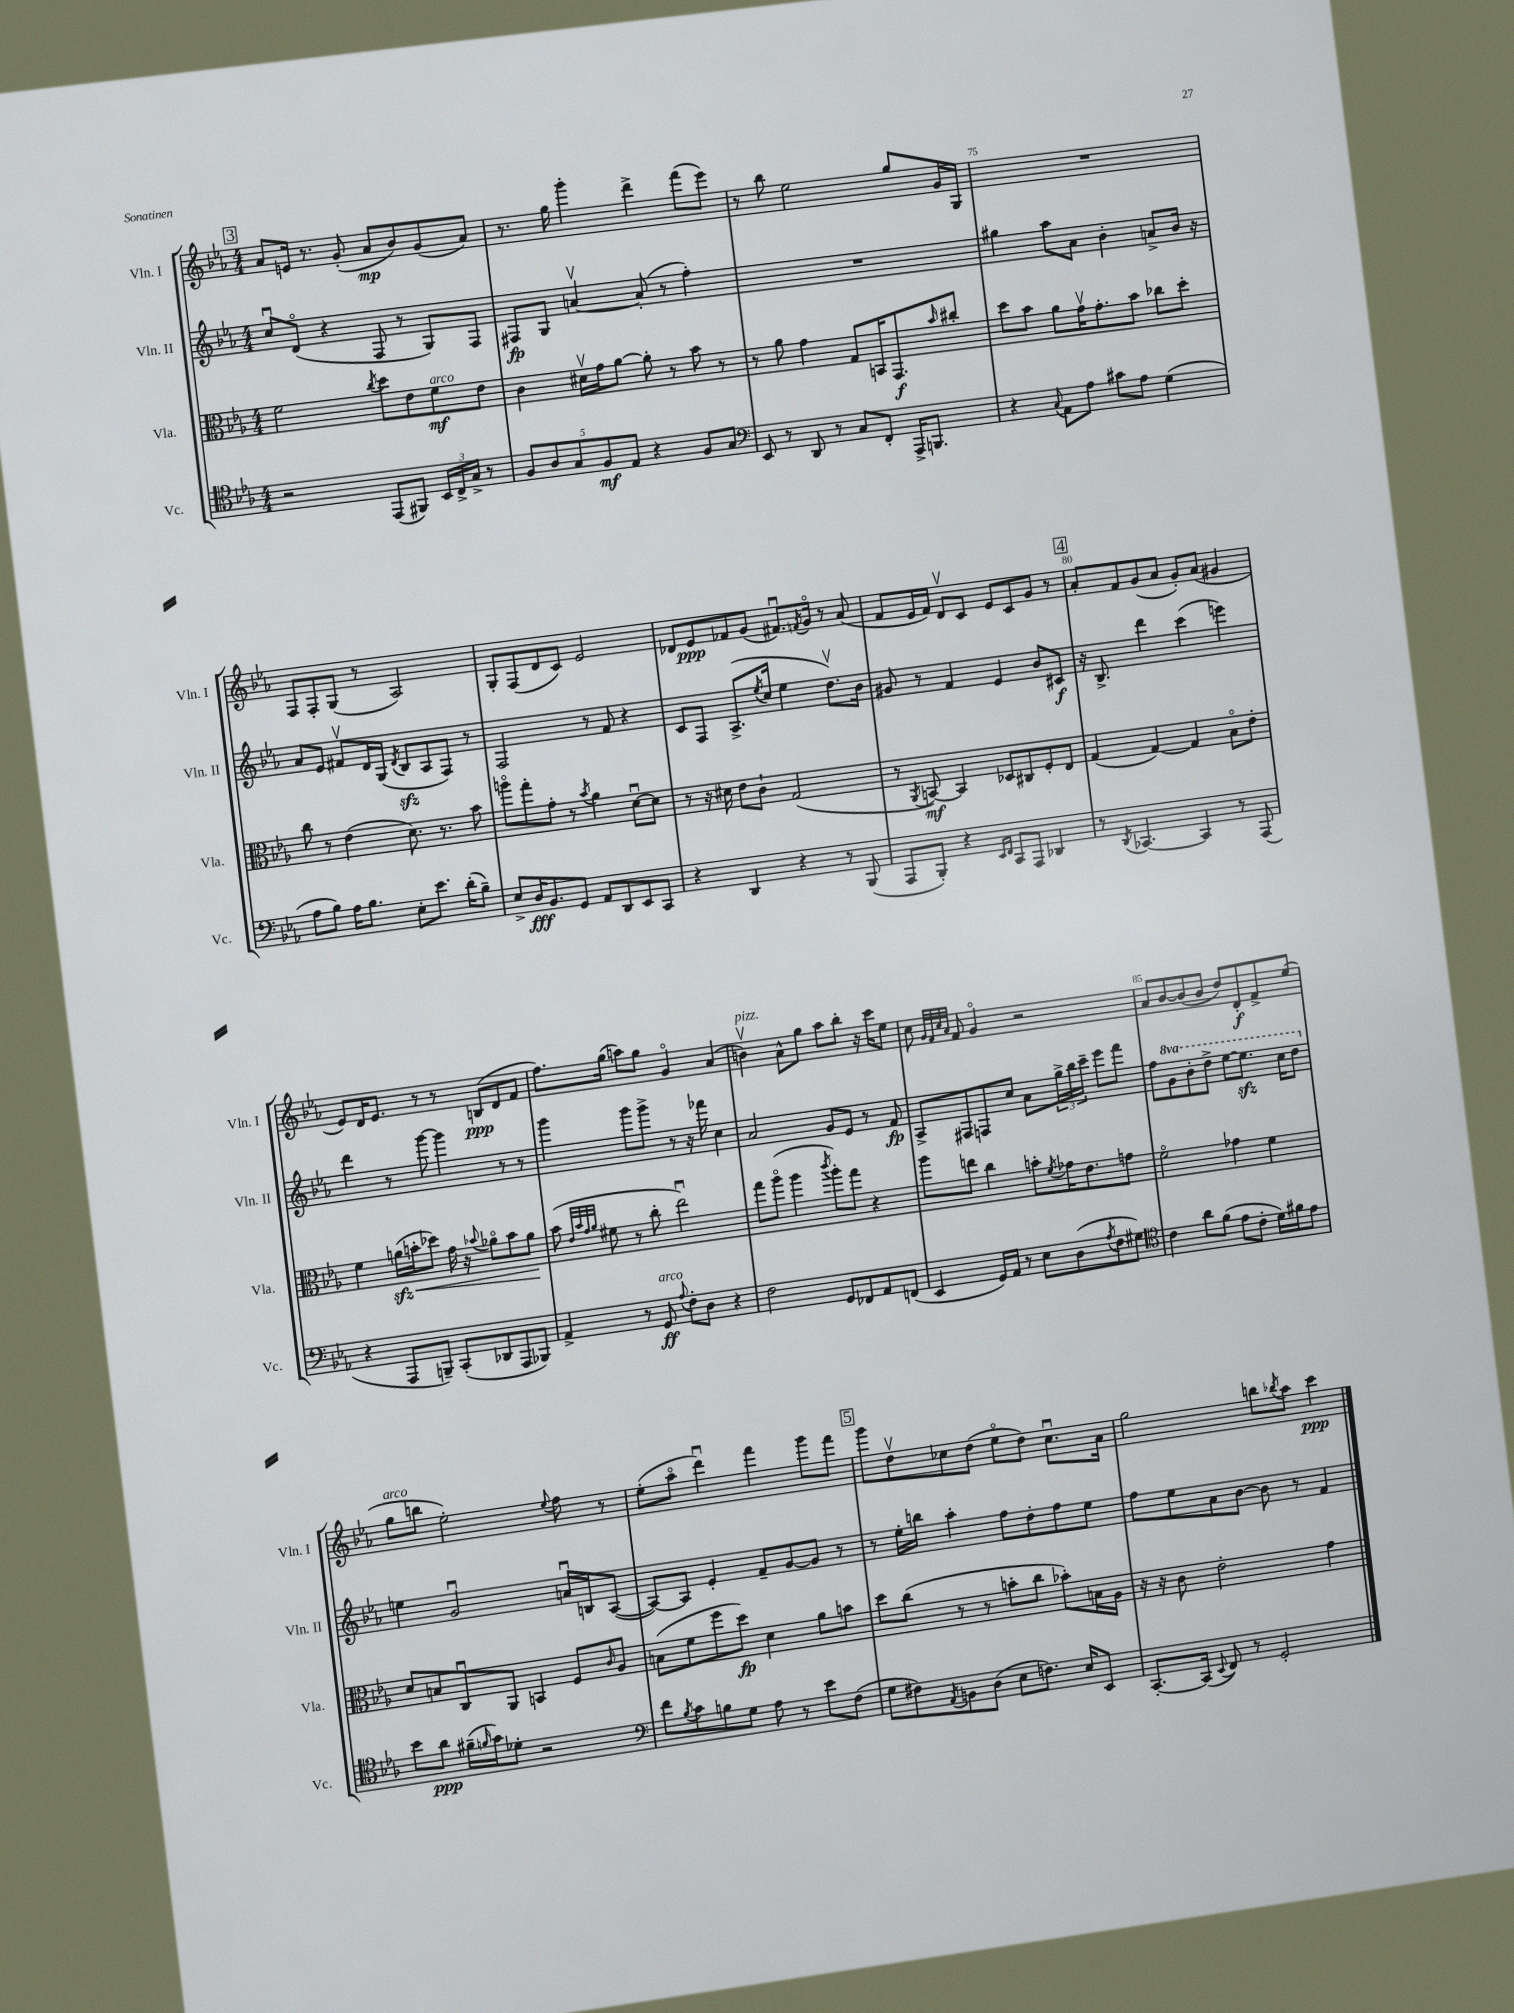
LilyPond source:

<<
\new StaffGroup <<
\new Staff = "s0" \with { instrumentName = "Vln. I" shortInstrumentName = "Vln. I" } {
    \clef treble \key ees \major \numericTimeSignature \time 4/4
    \mark \markup { \box "3" } aes'8 e'16 r8. g'8-.( aes'8\mp bes'8) g'8( aes'8) |
    r8. g''16 g'''4-. d'''4-> f'''8( ees'''8) |
    r8 bes''8 ees''2 g''8 g'16 g16 |
    R1 |
    f8 f8-. g8( r8 aes2) |
    g8-. f8( d'8 c'8) ees'2 |
    des'8 ees'8\ppp fes'8 g'8( fis'8.\downbow) \acciaccatura { f'8 } g'16\flageolet r8 aes'8( |
    f'8 ees'16 f'16) d'8\upbow c'8 ees'8 c'8 g'8 r8 |
    \mark \markup { \box "4" } aes'8-. f'8 g'8( aes'8 g'8-.) aes'8( gis'4 |
    ees'8) d'16 ees'8. r8 r8 b8\ppp( d'8 f'8 |
    f''8.) g''16( a''8) g''8 g'4\flageolet aes'4( |
    b'4\upbow^\markup { \italic "pizz." }) aes'8-^ g''8 aes''8 bes''8-. r16 c'''16 ees''8 |
    c''8 \grace { g'32 f'32 c''32 aes'32 } f'8 g'4\flageolet r2 |
    aes'8 bes'8~ bes'8( bes'8 d''8) d'8-.\f f'8-> ees''8( |
    g''8^\markup { \italic "arco" } b''8 ees''2-.) \appoggiatura { ees''8 } f''8 r8 |
    ees''8-.( aes''8\flageolet d'''4\downbow) f'''4 g'''8 f'''8 |
    \mark \markup { \box "5" } g'''8 d''8\upbow ces''8 d''8( ees''8\flageolet d''8) ces''8.\downbow aes'16 |
    g''2 b''8 \acciaccatura { bes''8 } aes''8 c'''4\ppp \bar "|." |
}
\new Staff = "s1" \with { instrumentName = "Vln. II" shortInstrumentName = "Vln. II" } {
    \clef treble \key ees \major \numericTimeSignature \time 4/4 \set Staff.ottavationMarkups = #ottavation-simple-ordinals
    \mark \markup { \box "3" } c''8\downbow d'8\flageolet( r4 f8 r8 g8) f8 |
    fis8\fp g8 a'4~\upbow a'8-.( r8 f''4-.) |
    R1 |
    gis''4 aes''8 aes'8 bes'4-. a'8-> bes'16 r16 |
    aes'8 ees'8 fis'8\upbow d'16 g16( \acciaccatura { d'8 } bes8\sfz aes8 f8) r8 |
    f2 r8 f'8 r4 |
    c'8 f8 aes8.->( \acciaccatura { ees''8 } c''16 ees''4 d''8.\upbow) bes'16 |
    gis'8 r8 f'4 ees'4 bes'8 cis'8\f |
    \mark \markup { \box "4" } r16 bes8.-> d'''4 c'''4( e'''4) |
    d'''4 r8 g'''8~ g'''4 r8 r8 |
    g'''4 g'''8 g'''8-> r8 r16 fes'''16 c''4 |
    aes'2 g'8 ees'8 r8 f'8\fp |
    aes8-> fis8 f8 c''8 aes'8 \tuplet 3/2 { g''16-> bes''16 c'''16-- } ees'''8 f'''8 |
    f''8 \ottava #1 g''8 bes''8-. d'''8-> ees'''8~ ees'''8.\sfz c'''16 d'''8 \ottava #0 |
    e''4 g'2\downbow a'16\downbow b16 aes8~( |
    aes8~) aes8 ees'4-. f'8-- g'8~ g'8 r8 |
    \mark \markup { \box "5" } r8 ees''16-. b''16 aes''4-. f''8 d''8-. f''8 ees''8 |
    f''8 ees''8 aes'8 bes'8~ bes'8 r8 f'4 \bar "|." |
}
\new Staff = "s2" \with { instrumentName = "Vla." shortInstrumentName = "Vla." } {
    \clef alto \key ees \major \numericTimeSignature \time 4/4
    \mark \markup { \box "3" } f'2 \acciaccatura { c''8 } d''8 ees'8 f'8\mf^\markup { \italic "arco" } ees'8 |
    c'4 dis'16\upbow g'16 aes'8~ aes'8-. r8 bes'8 r8 |
    r8 aes'8 g'4 g8 b,16 g,8.\f \grace { bes'16 } cis''8-. |
    d''8 bes'8 aes'8 g'16\upbow g'8.-. bes'8 ces''8 d''8-. |
    c''8 r8 ees'4( d'8.) r8. bes'8 |
    a''8\flageolet g''8-. g'8-. r8 \acciaccatura { bes'8 } aes'4 d'8~\downbow d'8 |
    r8 r16 dis'16 ees'8 c'8-! g2( |
    r8 \acciaccatura { aes,8 } b,8~\mf) b,4 des8 cis8 f8-. ees8 |
    \mark \markup { \box "4" } g4( g4~) g4 bes8\flageolet ees'8-. |
    f'4 a'16\sfz( b'16-.\< des''8) g'16 r16 \appoggiatura { bes'8 } aes'8\flageolet bes'8 aes'8\! |
    bes'8( \grace { ees'32 bes'32 g'32 aes'32 } fis'8 r8 c''8-. ees''2\downbow) |
    g''8 aes''8\flageolet( aes''4 \acciaccatura { c'''8 } aes''8-.) g''8 r4 |
    aes''8 e''8 c''4 b'8-. \acciaccatura { f'8 } ges'16 ees'8. g'8 |
    f'2\flageolet ges'4 f'4 |
    d'8 b8 c8\downbow aes,8 b,4 f8 \grace { c'16 } aes8 |
    b8( f'8 f''8 d''8\fp) d'4 aes'8 b'8 |
    \mark \markup { \box "5" } d''8 c''8( r8 r8 b'8-. c''8 bes'8-.) b16 aes16 |
    r16 r16 c'8 ees'2-. g'4 \bar "|." |
}
\new Staff = "s3" \with { instrumentName = "Vc." shortInstrumentName = "Vc." } {
    \clef tenor \key ees \major \numericTimeSignature \time 4/4
    \mark \markup { \box "3" } r2 ees,8( fis,8) \tuplet 3/2 { bes,16 c16-> g16-> } r8 |
    \tuplet 5/4 { f8 aes8 g8 f8\mf ees8 } r4 f8 g8 |
    \clef bass ees,8 r8 d,8 r8 c8 f,8-. aes,,16-> b,,8. |
    r4 \appoggiatura { c8 } aes,8 aes8 cis'8 aes8 g4( |
    aes8 bes8) aes16 bes8. ees8-. ees'8. d'16-.( bes8--) |
    ees8-> d16\fff bes,8. g,8 aes,8 d,8 ees,8 c,8 |
    r4 d,4 r4 r8 bes,,8( |
    aes,,8 bes,,8-.) r4 \grace { ees,16 f,16 } c,8 aes,,8 des,4 |
    \mark \markup { \box "4" } r8 \acciaccatura { d,8 } ces,4.~ ces,4 r8 aes,,8( |
    r4 aes,,8 b,,8--) c,8-.( des,8 aes,,8 bes,,8) |
    aes,4-> r8 g,8\ff^\markup { \italic "arco" } \appoggiatura { aes8 } f8-. d8 r4 |
    f2 g,8 fes,8 aes,8 f,8( |
    ees,4 g,16) aes,16 r8 ees8 d8( \acciaccatura { aes8 } f8 gis8) |
    \clef tenor c'4 aes'8 f'8( ees'8 c'8-. d'16) fis'16 ees'8 |
    bes'8 aes'8\ppp fis'16--( \grace { f'16 } g'16) des'8-. r2 |
    \clef bass f'8 \acciaccatura { bes8 } c'8 b8 g8 aes8 r8 ees'8 f8( |
    \mark \markup { \box "5" } g8 fis8) \acciaccatura { aes,8 } b,8 d8( ees8 f8.) ees16 ees,8 |
    c,8.~-. c,16( \appoggiatura { ees,8 } f,8) r8 g,2-. \bar "|." |
}
>>
>>
\layout { \context { \Score currentBarNumber = #72 \override BarNumber.break-visibility = ##(#f #t #t) barNumberVisibility = #(every-nth-bar-number-visible 5) } }
